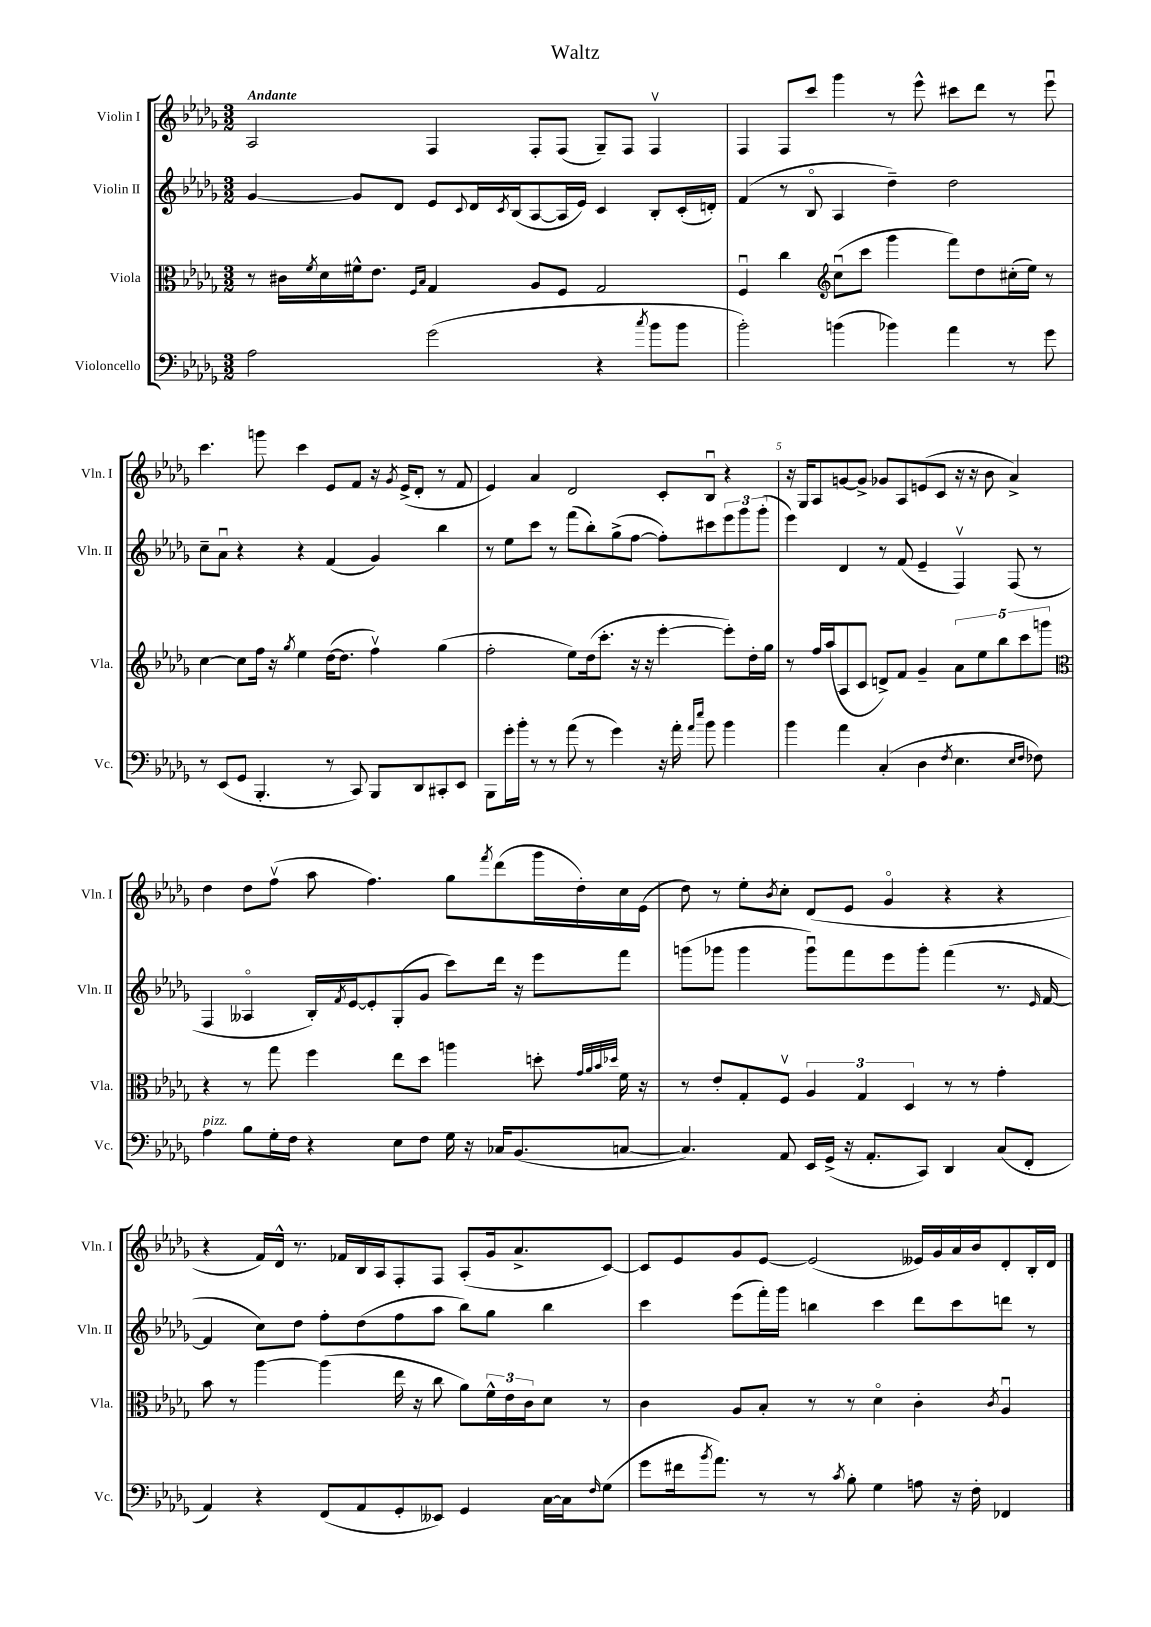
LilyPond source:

\header { title = "Waltz" }
<<
\new StaffGroup <<
\new Staff = "s0" \with { instrumentName = "Violin I" shortInstrumentName = "Vln. I" } {
    \clef treble \key des \major \numericTimeSignature \time 3/2 \tempo "Andante"
    aes2 f4 f8-. f8( ges8--) f8 f4\upbow |
    f4 f8 c'''8 ges'''4 r8 ees'''8-^ cis'''8 des'''8 r8 ees'''8\downbow |
    c'''4. g'''8 c'''4 ees'8 f'8 r16 \acciaccatura { ges'8 } ees'16->( des'8-. r8 f'8 |
    ees'4) aes'4 des'2 c'8-. bes8\downbow r4 |
    r16 ges16 aes8 g'8~ g'8-> ges'8 aes8 e'8( c'8 r16 r16 bes'8 aes'4->) |
    des''4 des''8 f''8\upbow( aes''8 f''4.) ges''8 \acciaccatura { f'''8 } des'''8( ges'''16 des''16-.) c''16 ees'16( |
    des''8) r8 ees''8-. \acciaccatura { bes'8 } c''8-. des'8( ees'8 ges'4\flageolet r4 r4 |
    r4 f'16) des'16-^ r8. fes'16 bes16 aes16 f8-. f8 aes8-.( ges'16 aes'8.-> c'8~) |
    c'8 ees'8 ges'8 ees'8~ ees'2( eeses'16) ges'16 aes'16 bes'16 des'8-. bes16-. des'16 \bar "|." |
}
\new Staff = "s1" \with { instrumentName = "Violin II" shortInstrumentName = "Vln. II" } {
    \clef treble \key des \major \numericTimeSignature \time 3/2
    ges'4~ ges'8 des'8 ees'8 \appoggiatura { c'8 } des'16 \acciaccatura { c'8 } bes16( aes8~ aes16 ees'16) c'4 bes8-. c'16-.( d'16-.) |
    f'4( r8 bes8\flageolet aes4 des''4--) des''2 |
    c''8-- aes'8\downbow r4 r4 f'4( ges'4) bes''4 |
    r8 ees''8 c'''8 r8 f'''8( bes''8-.) ges''8->( f''8~ f''8-.) cis'''8 \tuplet 3/2 { ees'''8 ges'''8 ges'''8-.( } |
    ees'''4) des'4 r8 f'8( ees'4-- f4\upbow) f8( r8 |
    f4 aeses4\flageolet bes16-.) \acciaccatura { f'8 } ees'16~ ees'8-. ges8-.( ges'8 c'''8) des'''16 r16 ees'''8 f'''8 |
    g'''8( ges'''8 ges'''4 ges'''8\downbow) f'''8 ees'''8 ges'''8-. f'''4( r8. \grace { ees'16 } f'16~ |
    f'4 c''8) des''8 f''8-. des''8( f''8 aes''8 bes''8) ges''8 bes''4 |
    c'''4 ees'''8( f'''16-.) ges'''16 b''4 c'''4 des'''8 c'''8 d'''8 r8 \bar "|." |
}
\new Staff = "s2" \with { instrumentName = "Viola" shortInstrumentName = "Vla." } {
    \clef alto \key des \major \numericTimeSignature \time 3/2
    r8 cis'16 \acciaccatura { f'8 } des'16 fis'16-^ ees'8. \grace { f16 bes16 } ges4 aes8 f8 ges2 |
    f4\downbow c''4 \clef treble c''8\downbow( c'''8 ges'''4 f'''8) des''8 cis''16-.( ees''16) r8 |
    c''4~ c''8 f''16 r16 \acciaccatura { ges''8 } ees''4 des''16~( des''8. f''4\upbow) ges''4( |
    f''2-. ees''8) des''16( c'''8.-. r16 r16 ees'''4~-. ees'''8-.) des''16-. ges''16 |
    r8 f''16 aes''16( aes8 c'8 d'8->) f'8 ges'4-- \tuplet 5/4 { aes'8 ees''8 bes''8 c'''8 g'''8 } |
    \clef alto r4 r8 ges''8 f''4 ees''8 des''8 a''4 d''8-. \grace { ges'32 aes'32 bes'32 des''32 } f'16 r16 |
    r8 ees'8-. ges8-. f8\upbow \tuplet 3/2 { aes4 ges4 des4 } r8 r8 ges'4-. |
    bes'8 r8 aes''4~ aes''4( ees''16 r16 c''8 aes'8) \tuplet 3/2 { f'16-^ ees'16 c'16 } des'8 r8 |
    c'4 aes8 bes8-. r8 r8 des'4\flageolet c'4-. \acciaccatura { c'8 } aes4\downbow \bar "|." |
}
\new Staff = "s3" \with { instrumentName = "Violoncello" shortInstrumentName = "Vc." } {
    \clef bass \key des \major \numericTimeSignature \time 3/2
    aes2 ges'2( r4 \acciaccatura { c''8 } bes'8 bes'8 |
    bes'2-.) b'4( bes'4) aes'4 r8 ges'8 |
    r8 ees,8( ges,8 bes,,4.-. r8 c,8) bes,,8 des,8 cis,8-. ees,8 |
    bes,,8 ges'16-. bes'16-. r8 r8 aes'8( r8 ges'4) r16 aes'16-. \grace { aes'16 ees''16 } bes'8 bes'4 |
    bes'4 aes'4 c4-.( des4 \acciaccatura { f8 } ees4. \grace { ees16 f16 } fes8) |
    aes4^\markup { \italic "pizz." } bes8 ges16-. f16 r4 ees8 f8 ges16 r16 ces16 bes,8.( c8~ |
    c4.) aes,8 ees,16 ges,16->( r16 aes,8.-. c,8) des,4 c8( f,8-. |
    aes,4) r4 f,8( aes,8 ges,8-. eeses,8) ges,4 c16~ c16 \grace { f16 } ges8( |
    ges'8 fis'16 \acciaccatura { bes'8 } aes'8.) r8 r8 \acciaccatura { c'8 } bes8-. ges4 a8 r16 f16-. fes,4 \bar "|." |
}
>>
>>
\layout { \context { \Score \override BarNumber.break-visibility = ##(#f #t #t) barNumberVisibility = #(every-nth-bar-number-visible 5) } }
